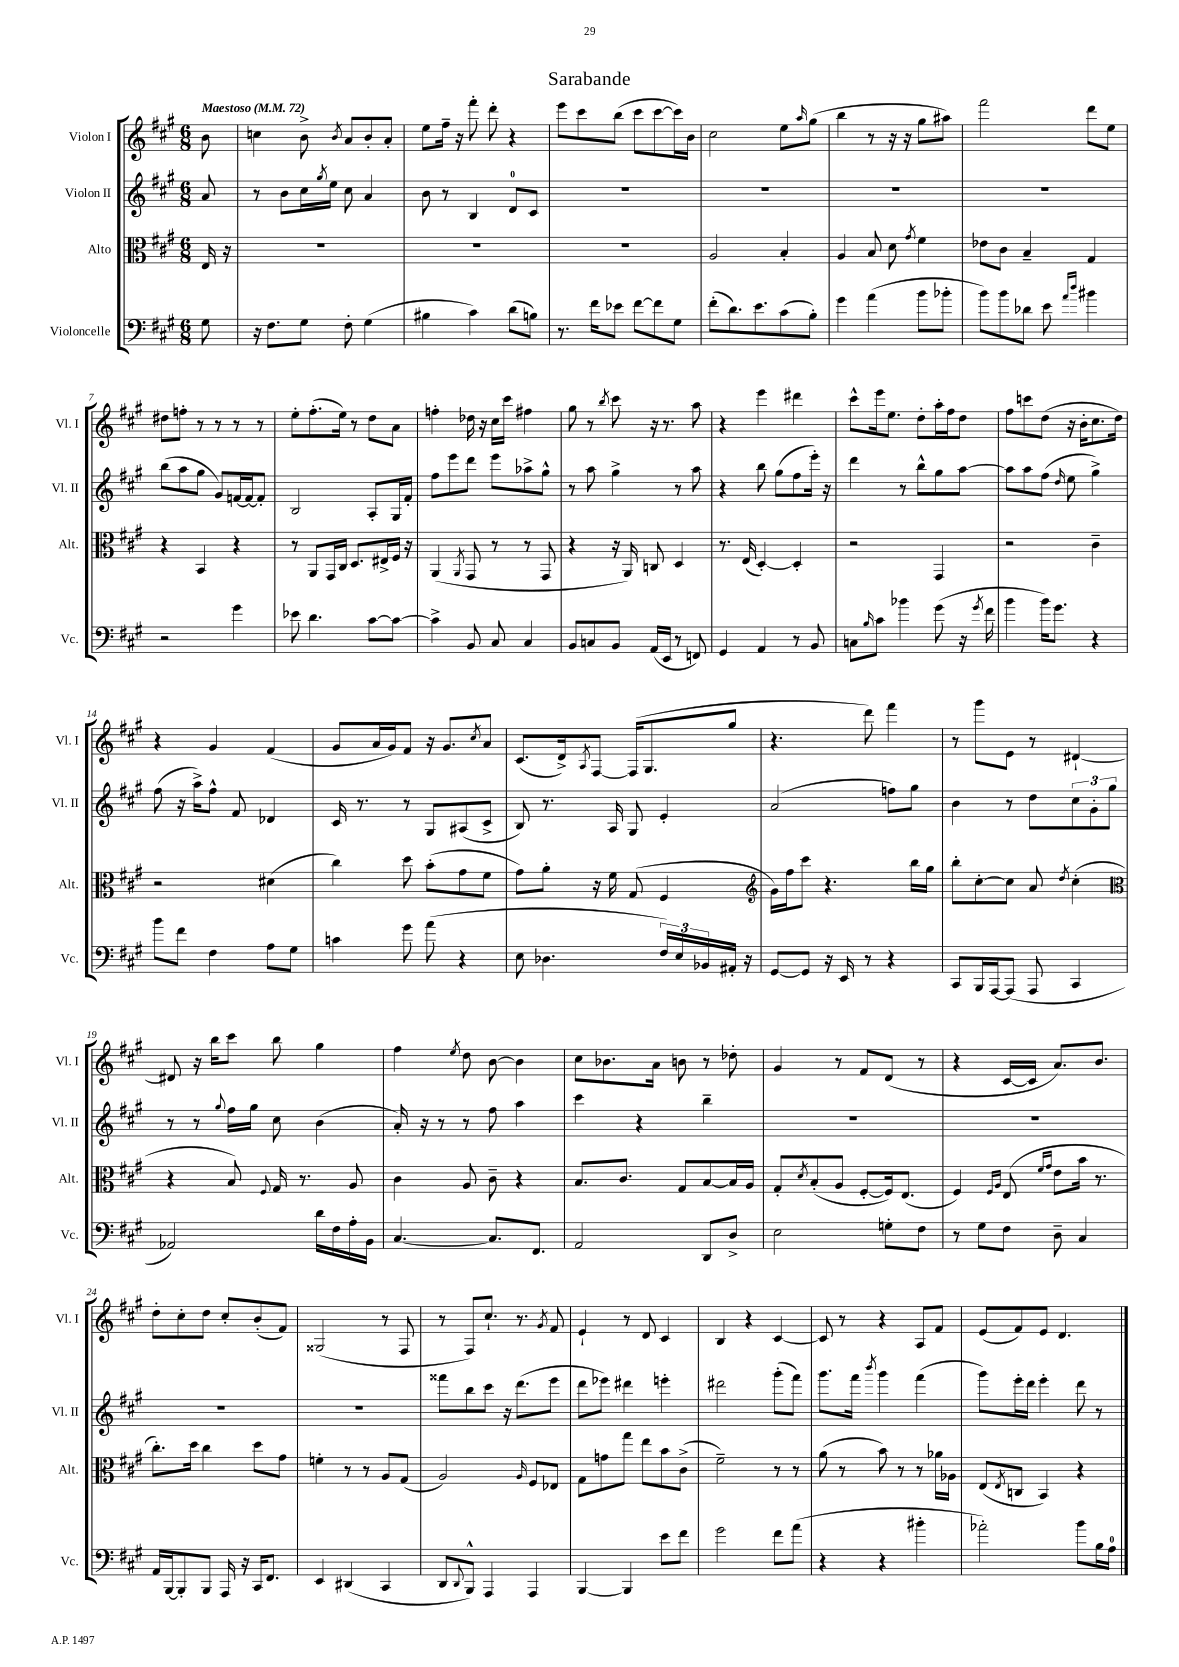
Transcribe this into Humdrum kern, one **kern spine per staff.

**kern	**kern	**kern	**kern
*part4	*part3	*part2	*part1
*staff4	*staff3	*staff2	*staff1
*I"Violoncelle	*I"Alto	*I"Violon II	*I"Violon I
*I'Vc.	*I'Alt.	*I'Vl. II	*I'Vl. I
*clefF4	*clefC3	*clefG2	*clefG2
*k[f#c#g#]	*k[f#c#g#]	*k[f#c#g#]	*k[f#c#g#]
*M6/8	*M6/8	*M6/8	*M6/8
*MM72	*MM72	*MM72	*MM72
=	=	=	=
!	!	!	!LO:TX:a:B:t=Maestoso
8G#\	16E/	8a/	8b\
.	16r	.	.
=1	=1	=1	=1
16r	2.r	8r	4ccn\
8.F#\L	.	.	.
.	.	8b\L	.
8G#\J	.	16cc#\L	8b^\
.	.	8qgg#/	.
.	.	16ee\JJ	.
.	.	.	8qb/
8F#'\	.	8cc#\	8a/L
(4G#\	.	4a/	8b'/
.	.	.	8a'/J
=2	=2	=2	=2
4B#X\	2.r	8b\	8ee\L
.	.	8r	16ff#~\Jk
.	.	.	16r
4c#\)	.	4B/	8fff#'\
.	.	.	8ddd'\
(8d\L	.	8d/L	4r
8Bn\J)	.	8c#/J	.
=3	=3	=3	=3
8.r	2.r	2.r	8eee\L
.	.	.	8ccc#\
16f#\KL	.	.	.
8e-X\J	.	.	(8bb\J
[8f#\L	.	.	8ccc#\L
8f#\]	.	.	[8ccc#\
8G#\J	.	.	16ccc#\L])
.	.	.	16b\JJ
=4	=4	=4	=4
(8f#'\L	2A/	2.r	2cc#\
8.d\)	.	.	.
8.e\	.	.	.
(8c#\	4B'/	.	8ee\L
.	.	.	16qqaa/
8B'\J)	.	.	(8gg#\J
=5	=5	=5	=5
4g#\	4A/	2.r	4bb\
(4a\	8B/	.	8r
.	8d\	.	16r
.	.	.	16r
.	8qg#/	.	.
8b\L	4f#\	.	8gg#\L
8b-X'\J	.	.	8aa#X\J)
=6	=6	=6	=6
8b\L)	8e-X\L	2.r	2fff#\
8b\	8c#\J	.	.
8d-X\J	4B~/	.	.
8e\	.	.	.
16qqa/LL	.	.	.
16qqdd/JJ	.	.	.
4b#X\	4G#/	.	8ddd\L
.	.	.	8ee\J
!!LO:LB:g=z
=7	=7	=7	=7
2r	4r	(8bb\L	8dd#X\L
.	.	8aa\	8ffn'\J
.	4BB/	8gg#\J	8r
.	.	8g#/L)	8r
4g#\	4r	[16fn/L	8r
.	.	16f/J_	.
.	.	8f'/J]	8r
=8	=8	=8	=8
8e-X\	8r	2B/	8ee'\L
4.d\	8AA/L	.	(8.ff#'\
.	16GG#/L	.	.
.	16C#/JJ	.	16ee\Jk)
.	8.D/L	.	8r
[8c#\L	.	8A'/L	8dd\L
.	16E#X^/L	.	.
8c#\J_	16F#/JJ	16G#/L	8a\J
.	16r	16f#'/JJ	.
=9	=9	=9	=9
4c#^\]	(4AA/	8ff#\L	4ffn'\
.	.	8eee\	.
.	8qAA/	.	.
8BB/	8GG#/	8ddd\J	16dd-X\
.	.	.	16r
8C#/	8r	8eee\L	16cc#\LL
.	.	.	16ccc#\JJ
4C#/	8r	8aa-X^\	4ff#X\
.	8GG#/	8gg#^^\J	.
=10	=10	=10	=10
8BB/L	4r	8r	8gg#\
8Cn/	.	8aa\	8r
.	.	.	8qbb/
8BB/J	16r	4gg#^\	8ccc#\
.	16AA/)	.	.
(16AA/LL	8Cn/	.	16r
16EE/JJ	.	.	8.r
8r	4D/	8r	.
8FFn/)	.	8aa\	8aa\
=11	=11	=11	=11
4GG#/	8.r	4r	4r
.	(16E/	.	.
4AA/	[4D'/)	8bb\	4eee\
.	.	(8gg#\L	.
8r	4D'/]	8ff#\	4ddd#X\
8BB/	.	16eee'\Jk)	.
.	.	16r	.
=12	=12	=12	=12
8Cn\L	2r	4ddd\	8ccc#^^\L
16qqB/	.	.	.
8c#\J	.	.	16eee\k
.	.	.	8.ee\J
4b-X\	.	8r	.
.	.	8bb^^\L	8dd'\L
(8g#\	4GG#/	8gg#\	16aa'\L
.	.	.	16ff#\J
16r	.	[8aa\J	8dd\J
8qg#/	.	.	.
16f#\	.	.	.
=13	=13	=13	=13
4b\	2r	8aa\L]	8ff#\L
.	.	8aa\	8cccn\
16b\KL)	.	(8ff#\J	(8dd\J
8.g#\J	.	.	.
.	.	16qqdd/	.
.	.	8ee\	16r
.	.	.	16b'\KL
4r	4c#~\	4gg#^\)	8.cc#\
.	.	.	16dd\Jk)
!!LO:LB:g=z
=14	=14	=14	=14
8b\L	2r	(8ff#\	4r
8f#\J	.	16r	.
.	.	16aa^\KL)	.
4F#\	.	8ff#^^\J	4g#/
.	.	8f#/	.
8A\L	(4d#X\	4d-X/	(4f#/
8G#\J	.	.	.
=15	=15	=15	=15
4cn\	4cc#\)	16c#/	8g#/L
.	.	8.r	.
.	.	.	16a/L
.	.	.	16g#/J)
8g#\	8dd\	8r	8f#/J
(8a\	(8b'\L	8G#/L	16r
.	.	.	8.g#/L
4r	8g#\	(8A#X/	.
.	.	.	8qcc#/
.	8f#\J	8c#^/J	8a/J
=16	=16	=16	=16
8E\	8g#\L)	8B/)	(8.c#/L
4.D-X\	8a'\J	8.r	.
.	.	.	16d^/k)
.	.	.	8qA/
.	16r	.	[8F#/J
.	16f#\	16A/	.
.	(8G#/	8G#/	(16F#/KL]
.	.	.	8.G#/
24F#/LL)	4F#/	4e'/	.
24E/	.	.	.
24BB-X/	.	.	.
16AA#X'/JJ	.	.	8gg#/J
16r	.	.	.
=17	=17	=17	=17
*	*clefG2	*	*
[8GG#/L	16g#\LL)	(2a/	4.r
.	16ff#\J	.	.
8GG#/J]	8ccc#\J	.	.
16r	4.r	.	.
16EE/	.	.	.
8r	.	.	8ddd\)
4r	.	8ffn\L)	4fff#\
.	16bb\LL	8gg#\J	.
.	16gg#\JJ	.	.
=18	=18	=18	=18
8CC#/L	8bb'\L	4b\	8r
16BBB/L	[8cc#'\	.	8ggg#\L
[16AAA/J	.	.	.
(8AAA/J]	8cc#\J]	8r	8e\J
8AAA/	8a/	8dd\L	8r
.	8qdd/	.	.
4CC#/	(4cc#'\	12cc#\	[4d#X`/
.	.	12g#'\	.
.	.	12gg#\J	.
!!LO:LB:g=z
=19	=19	=19	=19
*	*clefC3	*	*
2AA-X/)	4r	8r	8d#X/]
.	.	8r	16r
.	.	.	16bb\KL
.	.	8qqgg#/	.
.	8B/)	16ff#\LL	8ccc#\J
.	.	16gg#\JJ	.
.	8qqF#/	.	.
.	16G#/	8cc#\	8bb\
.	8.r	.	.
16d\LL	.	(4b\	4gg#\
16F#\	.	.	.
16A'\	8A/	.	.
16BB\JJ	.	.	.
=20	=20	=20	=20
[4.C#/	4c#\	16a'/)	4ff#\
.	.	16r	.
.	.	8r	.
.	.	.	8qee/
.	8A/	8r	8dd\
8.C#/L]	8c#~\	8ff#\	[8b\
.	4r	4aa\	4b\]
8.FF#/J	.	.	.
=21	=21	=21	=21
2AA/	8.B/L	4ccc#\	8cc#\L
.	.	.	8.b-X\
.	8.c#/J	.	.
.	.	4r	.
.	.	.	16a\Jk
.	8G#/L	.	8bn\
8DD/L	[8B/	4bb~\	8r
8D^/J	16B/L]	.	8dd-X'\
.	16A/JJ	.	.
=22	=22	=22	=22
2E\	8G#'/L	2.r	4g#/
.	8qd/	.	.
.	(8B'/	.	.
.	8A/J	.	8r
.	[8F#'/L	.	8f#/L
8Gn'\L	16F#/k])	.	(8d/J
.	(8.E/J	.	.
8F#\J	.	.	8r
=23	=23	=23	=23
8r	4F#/)	2.r	4r
8G#\L	.	.	.
.	16qqF#/LL	.	.
.	16qqA/JJ	.	.
8F#\J	(8E/	.	[16c#/LL
.	.	.	16c#/JJ]
.	16qqf#/LL	.	.
.	16qqg#/JJ	.	.
8D~\	8e\L	.	8.a/L)
4C#/	16b\Jk	.	.
.	8.r	.	8.b/J
!!LO:LB:g=z
=24	=24	=24	=24
16AA/LL	8.cc#'\L)	2.r	8dd'\L
[16BBB/J	.	.	.
8BBB'/]	.	.	8cc#'\
.	16dd\Jk	.	.
8BBB/J	4cc#\	.	8dd\J
16AAA/	.	.	8cc#'/L
16r	.	.	.
16CC#/KL	8dd\L	.	(8b'/
8.FF#/J	.	.	.
.	8g#\J	.	8f#/J)
=25	=25	=25	=25
4EE/	4fn'\	2.r	(2G##X/
(4DD#X/	8r	.	.
.	8r	.	.
4CC#/	8A/L	.	8r
.	(8G#/J	.	8F#/
=26	=26	=26	=26
8DD/L	2A/)	8fff##X\L	8r
8qqDD/	.	.	.
8BBB^^/J)	.	8bb\	8F#/L)
4AAA/	.	8ccc#\J	8.cc#`/J
.	.	16r	.
.	.	(8.ddd\L	8.r
.	16qqA/	.	.
4AAA/	8F#/L	.	.
.	.	.	8qg#/
.	8E-X/J	8eee\J	8f#/
=27	=27	=27	=27
[4BBB/	8G#\L	8ddd\L	4e`/
.	8gn\	8eee-X\J)	.
4BBB/]	8gg#\J	4ddd#X\	8r
.	8ee\L	.	8d/
8e\L	8b\	4eeen'\	4c#/
8f#\J	(8c#^\J	.	.
=28	=28	=28	=28
2g#\	2f#~\)	2ddd#X\	4B/
.	.	.	4r
8f#\L	8r	(8ggg#'\L	[4c#/
(8a\J	8r	8fff#\J)	.
=29	=29	=29	=29
4r	(8a\	8.ggg#\L	8c#/]
.	8r	.	8r
.	.	16fff#\Jk	.
.	.	8qbbb/	.
4r	8b\)	4ggg#\	4r
.	8r	.	.
4b#X'\	8r	(4fff#\	8A/L
.	16a-X\LL	.	8f#/J
.	16A-X\JJ	.	.
=30	=30	=30	=30
2a-X'\)	(8E/L	8ggg#\L)	(8e/L
.	8qE/	.	.
.	8Cn/J	16eee'\L	8f#/)
.	.	16ddd\JJ	.
.	4BB/)	4eee'\	8e/J
.	.	.	4.d/
8b\L	4r	8ddd\	.
16B\L	.	8r	.
16A\JJ	.	.	.
==	==	==	==
*-	*-	*-	*-
